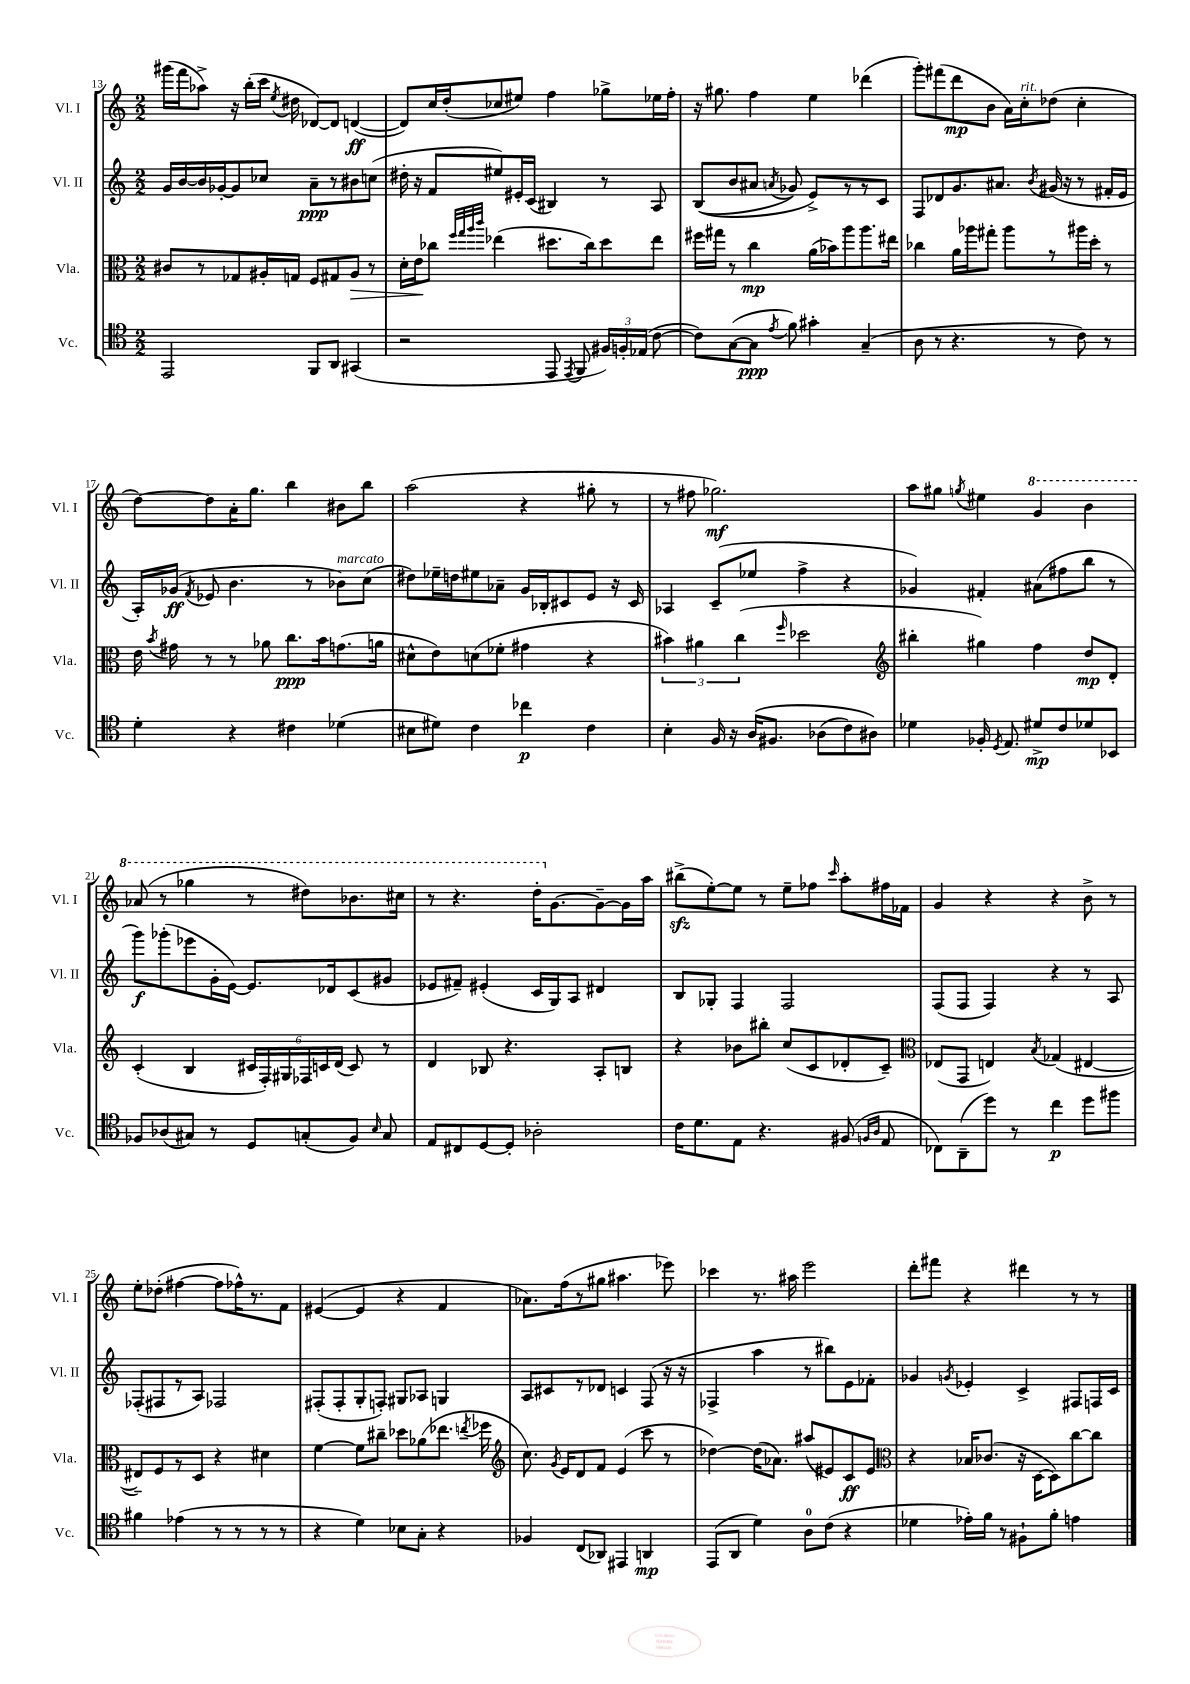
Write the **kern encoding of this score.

**kern	**dynam	**kern	**dynam	**kern	**dynam	**kern	**dynam
*part4	*part4	*part3	*part3	*part2	*part2	*part1	*part1
*staff4	*staff4	*staff3	*staff3	*staff2	*staff2	*staff1	*staff1
*I"Vc.	*	*I"Vla.	*	*I"Vl. II	*	*I"Vl. I	*
*I'Vc.	*	*I'Vla.	*	*I'Vl. II	*	*I'Vl. I	*
*clefC4	*	*clefC3	*	*clefG2	*	*clefG2	*
*k[]	*	*k[]	*	*k[]	*	*k[]	*
*M2/2	*	*M2/2	*	*M2/2	*	*M2/2	*
=13	=13	=13	=13	=13	=13	=13	=13
2EE/	.	8c#X/L	.	16g/LL	.	(16ggg#X\LL	.
.	.	.	.	[16b/	.	16fff\J	.
.	.	8r	.	16b/]	.	8aa-X^\J)	.
.	.	.	.	[16g-X'/J	.	.	.
.	.	8G-X/	.	8g-/]	.	16r	.
.	.	.	.	.	.	(16bb'\LL	.
.	.	16A#X'/L	.	8cc-X/J	.	16ccc\JJ	.
.	.	.	.	.	.	8qee/	.
.	.	16Gn/JJ	.	.	.	16dd#X\	.
8FF/L	.	8F/L	.	8a~\L	ppp	[8d-X/L)	.
8AA/J	.	8G#X/	.	8r	.	8d-/J]	.
!	!	!	!LO:HP:b	!	!	!	!
(4GG#X/	.	8A#/J	>	8b#X\	.	([4dn/	ff
.	.	8r	.	(8ccn\J	.	.	.
=14	=14	=14	=14	=14	=14	=14	=14
2r	.	16d'\LL	.	16dd#X'\	.	8d/L])	.
.	.	16e\J	.	16r	.	.	.
.	.	8cc-X\J	]	8f/L	.	16cc/L	.
.	.	.	.	.	.	(16dd'/J	.
.	.	32qqff/LLL	.	.	.	.	.
.	.	32qqgg/	.	.	.	.	.
.	.	32qqaa/	.	.	.	.	.
.	.	32qqccc/JJJ	.	.	.	.	.
.	.	(4ee-X\	.	8ee#X/)	.	8cc-X/	.
.	.	.	.	16e#X'/L	.	8ee#X/J)	.
.	.	.	.	(16c/JJ	.	.	.
8EE/	.	8.dd#X\L	.	4B#X/)	.	4ff\	.
8qEE/	.	.	.	.	.	.	.
8FF/	.	.	.	.	.	.	.
.	.	16cc-\k)	.	.	.	.	.
24F#X/LL)	.	8dd#\	.	8r	.	8gg-X^\L	.
24Fn'/	.	.	.	.	.	.	.
(24E-X/JJ	.	.	.	.	.	.	.
[8c\	.	8ee-\J	.	8A/	.	16ee-X\L	.
.	.	.	.	.	.	16ff'\JJ	.
=15	=15	=15	=15	=15	=15	=15	=15
8c\L])	.	16ff#X\LL	.	((8B/L	.	16r	.
.	.	16gg#X\JJ	.	.	.	8.gg#X\	.
([8G\	.	8r	.	8b/	.	.	.
8G\J]	ppp	4cc\	mp	8a#X/J	.	4ff\	.
8qe/	.	.	.	8qan/	.	.	.
8f\)	.	.	.	8g-X/)	.	.	.
4g#X'\	.	(16a\LL	.	8e^/L)	.	4ee\	.
.	.	16b-X\J)	.	.	.	.	.
.	.	8aa\	.	8r	.	.	.
(4G~/	.	8.aa\	.	8r	.	(4ddd-X\	.
.	.	.	.	8c/J	.	.	.
.	.	16ee#X\Jk	.	.	.	.	.
=16	=16	=16	=16	=16	=16	=16	=16
8A\	.	4cc-X\	.	8F/L	.	8ggg'\L)	.
8r	.	.	.	8d-X/	.	(8fff#X\	.
4.r	.	16a\LL	.	8.g/	.	8ddd\	mp
.	.	16aa-X\J	.	.	.	.	.
.	.	8gg#X'\J	.	.	.	8b\J	.
.	.	.	.	8.a#X/J	.	.	.
.	.	8aa-\L	.	.	.	16a\LL)	.
!	!	!	!	!	!	!LO:TX:a:i:t=rit.	!
.	.	.	.	.	.	16cc'\J	.
.	.	.	.	8qb/	.	.	.
8r	.	8r	.	(16g#X/	.	(8dd-X\J	.
.	.	.	.	16r	.	.	.
8c\)	.	16aa#X\L	.	8r	.	4cc'\	.
.	.	16dd'\JJ	.	.	.	.	.
8r	.	8r	.	16f#X'/LL	.	.	.
.	.	.	.	16e/JJ	.	.	.
!!LO:LB:g=z
=17	=17	=17	=17	=17	=17	=17	=17
4d'\	.	16e\	.	16A'/LL)	.	[8dd\L)	.
.	.	8qb/	.	.	.	.	.
.	.	16g#X\	.	(16g-X/JJ	ff	.	.
.	.	.	.	8qf/	.	.	.
.	.	8r	.	8e-X/	.	8dd\]	.
4r	.	8r	.	4.b\	.	16a'\K	.
.	.	.	.	.	.	8.gg\J	.
.	.	8a-X\	.	.	.	.	.
4c#X\	.	8.cc\L	ppp	.	.	4bb\	.
.	.	.	.	8r	.	.	.
.	.	16b\k	.	.	.	.	.
!	!	!	!	!LO:TX:a:i:t=marcato	!	!	!
(4d-X\	.	(8.gn\	.	8b-X\L)	.	8b#X\L	.
.	.	.	.	(8cc\J	.	8bb\J	.
.	.	16an\Jk	.	.	.	.	.
=18	=18	=18	=18	=18	=18	=18	=18
8B#X\L	.	8d#X^^\L	.	8dd#X\L)	.	(2aa\	.
8d#X\J)	.	8e\)	.	16ee-X~\L	.	.	.
.	.	.	.	16ddn\J	.	.	.
4c\	.	(8dn\	.	8ee#X\	.	.	.
.	.	8f-X'\J	.	8a-X~\J	.	.	.
4cc-X\	p	4g#X\	.	16g/LL	.	4r	.
.	.	.	.	16B-X'/J	.	.	.
.	.	.	.	8c#X/	.	.	.
4c\	.	4r	.	8e/J	.	8gg#X'\	.
.	.	.	.	16r	.	8r	.
.	.	.	.	16c#/	.	.	.
=19	=19	=19	=19	=19	=19	=19	=19
4B'\	.	6b#X\)	.	4A-X/	.	8r	.
.	.	.	.	.	.	8ff#X\	.
.	.	6a#X\	.	.	.	.	.
16F/	.	.	.	(8c~/L	.	2.gg-X\)	mf
16r	.	.	.	.	.	.	.
.	.	(6cc\	.	.	.	.	.
(16A/KL	.	.	.	8ee-X/J	.	.	.
8.F#X/J	.	.	.	.	.	.	.
.	.	16qqff/	.	.	.	.	.
.	.	2dd-X\	.	4ff^\	.	.	.
(8A-X\L	.	.	.	.	.	.	.
8c\)	.	.	.	4r	.	.	.
8A#X\J)	.	.	.	.	.	.	.
=20	=20	=20	=20	=20	=20	=20	=20
*	*	*clefG2	*	*	*	*	*
4d-X\	.	4bb#X'\	.	4g-X/)	.	8aa\L	.
.	.	.	.	.	.	8gg#X\J	.
.	.	.	.	.	.	8qggn/	.
16F-X'/	.	4gg#X\)	.	4f#X'/	.	4ee#X\	.
8qD/	.	.	.	.	.	.	.
8.E/	.	.	.	.	.	.	.
*	*	*	*	*	*	*8va	*
8d#X^/L	mp	4ff\	.	(8a#X\L	.	4gg/	.
8c/	.	.	.	8ff#X\	.	.	.
8d-X/	.	8dd/L	mp	8bb\J	.	4bb\	.
8BB-X/J	.	8d'/J	.	8r	.	.	.
!!LO:LB:g=z
=21	=21	=21	=21	=21	=21	=21	=21
8F-X/L	.	(4c'/	.	8ggg\L)	f	(8aa-X/	.
(8A-X/	.	.	.	(8ggg-X'\	.	8r	.
8G#X/J)	.	4B/	.	8eee-X\	.	4ggg-X\	.
8r	.	.	.	16g'\L	.	.	.
.	.	.	.	[16e\JJ)	.	.	.
8D/L	.	24c#X/LL	.	8.e/L]	.	8r	.
.	.	24F'/)	.	.	.	.	.
.	.	24G#X/	.	.	.	.	.
(8Gn'/	.	24F-X/	.	.	.	8ddd#X\L)	.
.	.	24cn/	.	.	.	.	.
.	.	.	.	16d-X/k	.	.	.
.	.	(24d/JJ	.	.	.	.	.
8F-/J)	.	8c/)	.	(8c/	.	8.bb-X\	.
16qqB/	.	.	.	.	.	.	.
8G/	.	8r	.	8g#X/J	.	.	.
.	.	.	.	.	.	16ccc#X\Jk	.
=22	=22	=22	=22	=22	=22	=22	=22
8E/L	.	4d/	.	8e-X/L	.	8r	.
8C#X/	.	.	.	8f#X~/J)	.	4.r	.
[8D/	.	8B-X/	.	(4e#X'/	.	.	.
8D'/J]	.	4.r	.	.	.	.	.
2A-X'\	.	.	.	16c/LL	.	16ddd'\KL	.
*	*	*	*	*	*	*X8va	*
.	.	.	.	16G/J)	.	[8.g\	.
.	.	.	.	8A/J	.	.	.
.	.	8A'/L	.	4d#X/	.	8g~\_	.
.	.	8Bn/J	.	.	.	16g\L]	.
.	.	.	.	.	.	16aa\JJ	.
=23	=23	=23	=23	=23	=23	=23	=23
16c\KL	.	4r	.	8B/L	.	(8bb#Xzz^\L	.
8.d\	.	.	.	.	.	.	.
.	.	.	.	8G-X'/J	.	[8ee'\)	.
8E\J	.	8b-X\L	.	4F/	.	8ee\J]	.
4.r	.	8bb#X'\J	.	.	.	8r	.
.	.	(8cc/L	.	2F/	.	8ee~\L	.
.	.	8c/	.	.	.	8ff-X\J	.
.	.	.	.	.	.	16qqccc/	.
(8F#X/	.	8d-X'/	.	.	.	8aa'\L	.
16qqFn/LL	.	.	.	.	.	.	.
16qqA/JJ	.	.	.	.	.	.	.
8E/	.	8c~/J)	.	.	.	16ff#X\L	.
.	.	.	.	.	.	16f-X\JJ	.
=24	=24	=24	=24	=24	=24	=24	=24
*	*	*clefC3	*	*	*	*	*
8C-X\L)	.	(8E-X/L	.	(8F/L	.	4g/	.
(8AA~\	.	8GG/J	.	8F/J	.	.	.
8dd\J)	.	4En/)	.	4F/)	.	4r	.
8r	.	.	.	.	.	.	.
.	.	8qB/	.	.	.	.	.
4cc\	p	(4G-X/	.	4r	.	4r	.
8dd\L	.	[4E#X/	.	8r	.	8b^\	.
8ff#X\J	.	.	.	8A/	.	8r	.
!!LO:LB:g=z
=25	=25	=25	=25	=25	=25	=25	=25
4f#X\	.	8E#X~/L])	.	(8F-X'/L	.	8ee'\L	.
.	.	8F/	.	8F#X/	.	(8dd-X'\J	.
(4e-X\	.	8r	.	8r	.	[4ff#X\	.
.	.	8D/J	.	8A/J)	.	.	.
8r	.	4r	.	2F-X/	.	8ff#\L]	.
8r	.	.	.	.	.	16ff-X^^\K)	.
.	.	.	.	.	.	8.r	.
8r	.	4d#X\	.	.	.	.	.
8r	.	.	.	.	.	8f\J	.
=26	=26	=26	=26	=26	=26	=26	=26
4r	.	[4f\	.	(8F#X'/L	.	([4e#X/	.
.	.	.	.	8F#'/	.	.	.
4d\)	.	8f\L]	.	8G'/	.	4e#/]	.
.	.	8cc#X~\J	.	8Fn'/J)	.	.	.
8B-X\L	.	8dd-X\L	.	8G#X/L	.	4r	.
8G'\J	.	(8a-X\	.	8A-X/J	.	.	.
4r	.	8.ee-X\J	.	4Gn/	.	4f/	.
.	.	8qeen/	.	.	.	.	.
.	.	16ff-X\	.	.	.	.	.
=27	=27	=27	=27	=27	=27	=27	=27
*	*	*clefG2	*	*	*	*	*
4F-X/	.	8.cc\)	.	8A/L	.	8.a-X\L)	.
.	.	.	.	8c#X/	.	.	.
.	.	8qg/	.	.	.	.	.
.	.	16e/KL	.	.	.	(16ff\k	.
(8C/L	.	8d/	.	8r	.	8r	.
8AA-X/J)	.	8f/J	.	8d-X/J	.	8gg#X\J	.
4EE#X/	.	(4e/	.	4cn/	.	4.aa#X\	.
4AAn/	mp	8ccc\	.	(8F/	.	.	.
.	.	8r	.	16r	.	8eee-X\)	.
.	.	.	.	16r	.	.	.
=28	=28	=28	=28	=28	=28	=28	=28
(8EE/L	.	[4dd-X\)	.	4F-X^/	.	4ccc-X\	.
8AA/J	.	.	.	.	.	.	.
4d\)	.	(16dd-\KL]	.	4aa\	.	8.r	.
.	.	8.a-X\J)	.	.	.	.	.
.	.	.	.	.	.	16aa#X\	.
8A\L	.	(8aa#X/L	.	8r	.	2eee\	.
(8c\J	.	8e#X/)	.	8bb#X\L)	.	.	.
4r	.	8c/	ff	8e\	.	.	.
.	.	8e#/J	.	8f-X'\J	.	.	.
=29	=29	=29	=29	=29	=29	=29	=29
*	*	*clefC3	*	*	*	*	*
4d-X\	.	4r	.	4g-X/	.	8ddd'\L	.
.	.	.	.	.	.	8fff#X\J	.
.	.	.	.	8qgn/	.	.	.
16e-X'\LL)	.	16B-X/KL	.	4e-X'/	.	4r	.
16f\JJ	.	(8.c-X/J	.	.	.	.	.
8r	.	.	.	.	.	.	.
8F#X`\L	.	16r	.	4c^/	.	4ddd#X\	.
.	.	[16D\KL	.	.	.	.	.
8f'\J	.	8D\])	.	.	.	.	.
4en\	.	[8cc\	.	8F#X/L	.	8r	.
.	.	8cc\J]	.	16Fn/L	.	8r	.
.	.	.	.	16c/JJ	.	.	.
==	==	==	==	==	==	==	==
*-	*-	*-	*-	*-	*-	*-	*-
